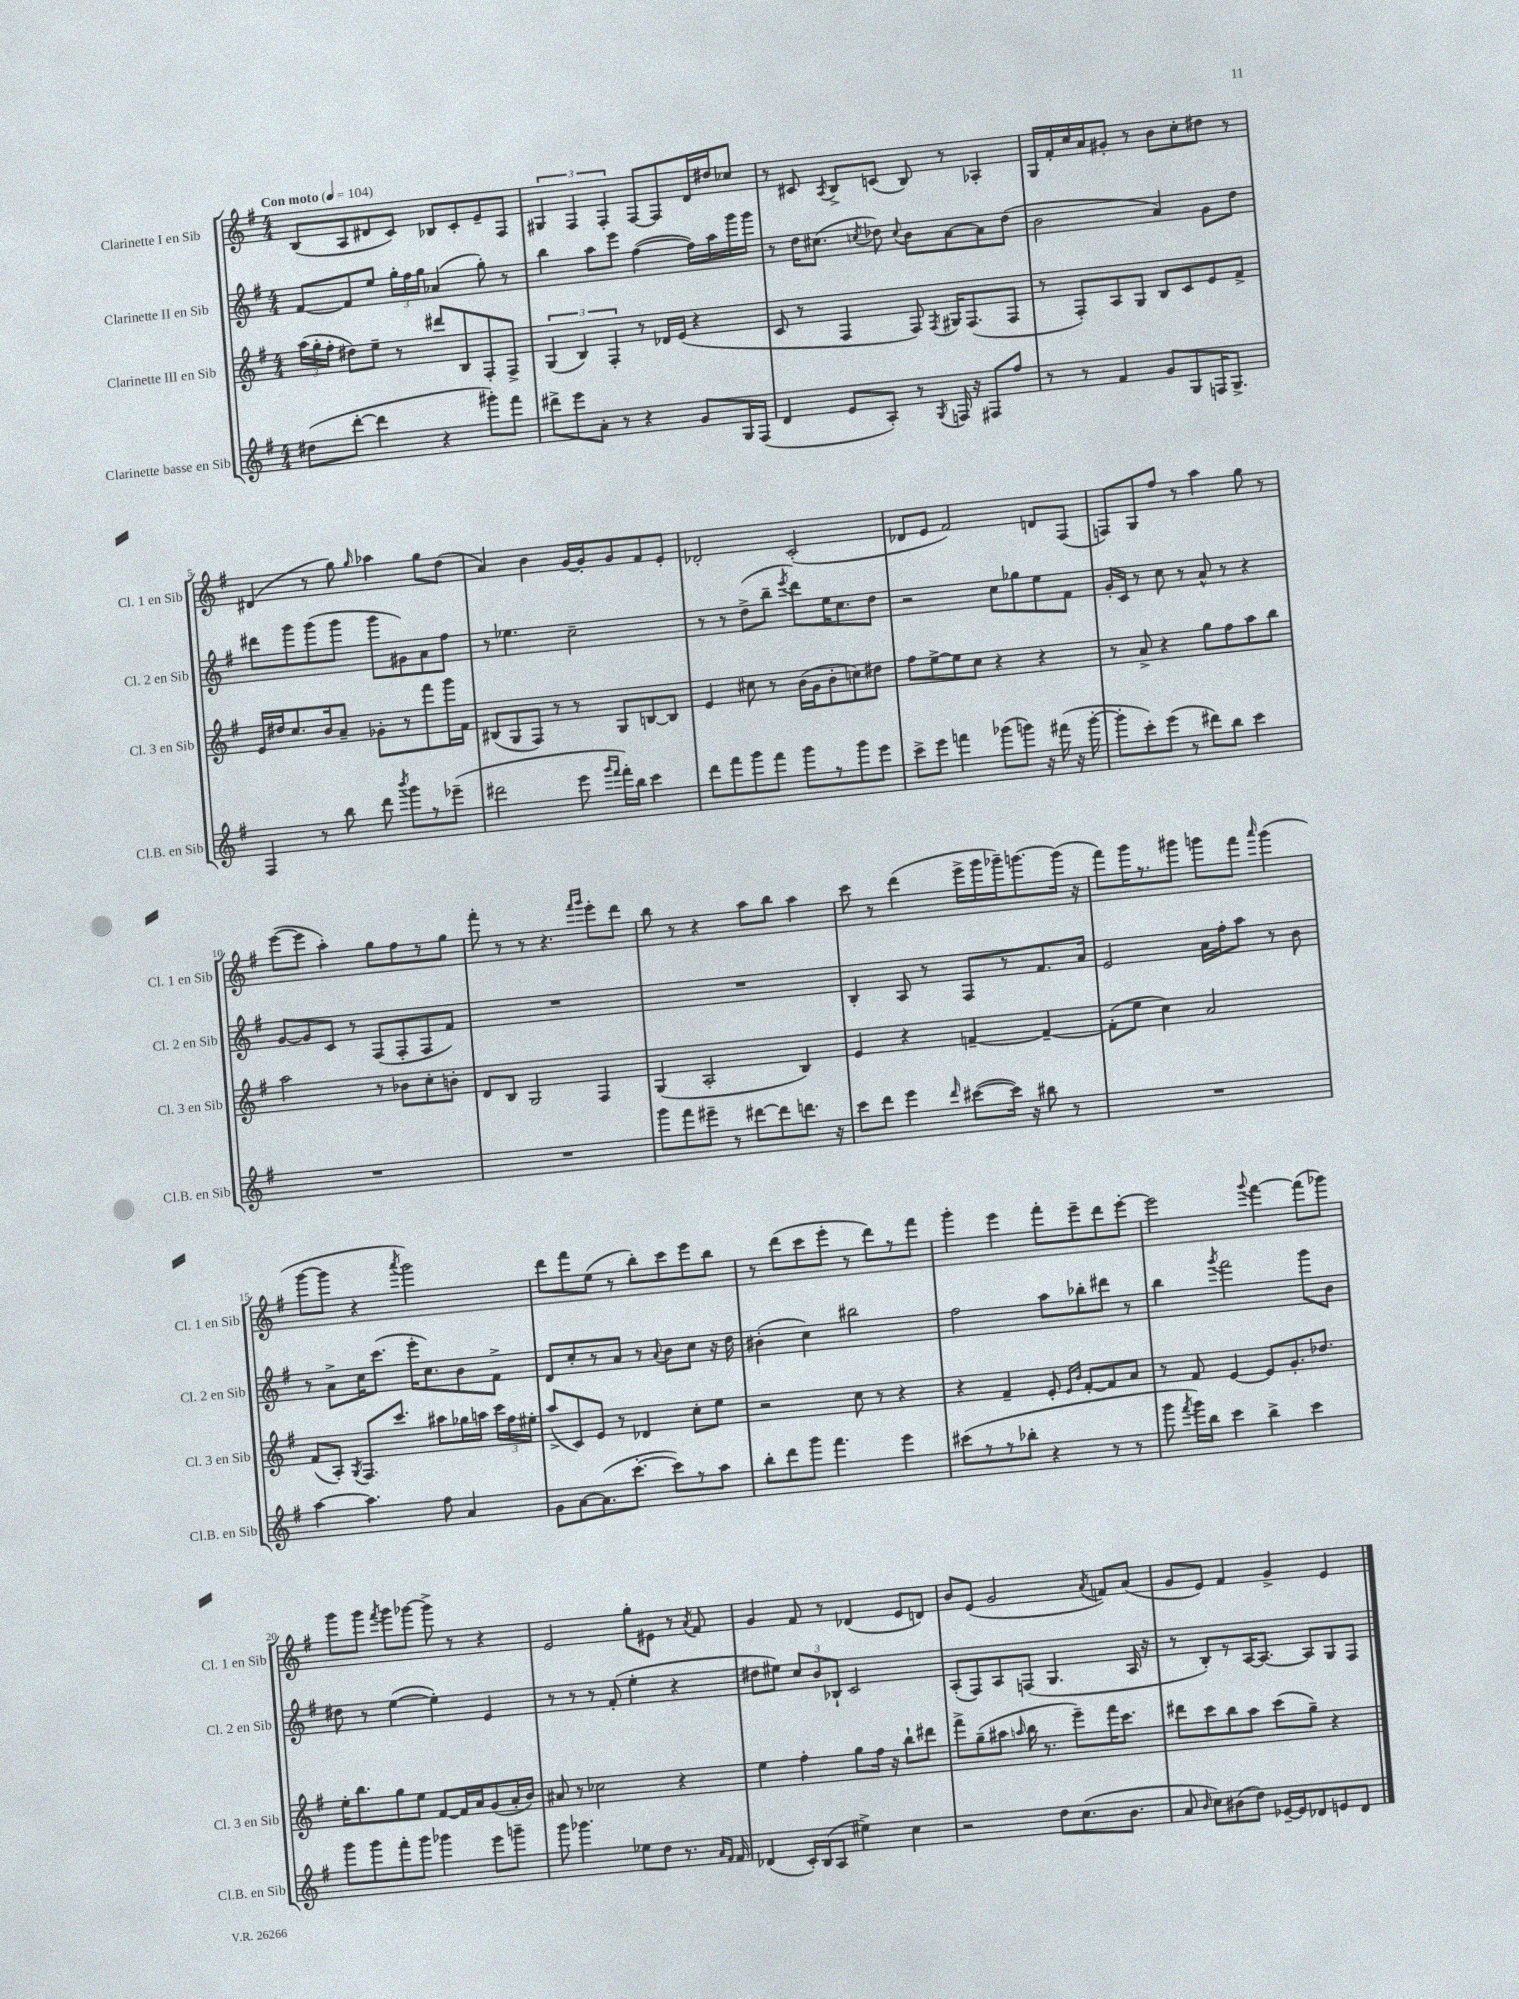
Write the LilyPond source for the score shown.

<<
\new StaffGroup <<
\new Staff = "s0" \with { instrumentName = "Clarinette I en Sib" shortInstrumentName = "Cl. 1 en Sib" } {
    \clef treble \key g \major \numericTimeSignature \time 4/4 \tempo "Con moto" 4 = 104
    \autoBeamOff b8[( a8 dis'8 c'8]) bes8[ c'8-. e'8-- fis8] |
    \tuplet 3/2 { gis4 fis4 fis4-. } fis8[~ fis8 d'16 dis''16 ces''8] |
    r8 cis'8 \acciaccatura { a8 } b8[-> c'8]( b8) r8 aes4-. |
    g16[ fis'16-. c''16 a'16 gis'8]-. r8 b'8[ c''8-. dis''8] r8 |
    dis'4( r8 g''8) \grace { g''16 } aes''4 g''8[ d''8]( |
    a'4) b'4 g'16[~ g'16-. g'8 fis'8 e'8]-. |
    des'2-. c'2-.( |
    des'8[ e'8] fis'2) d'8[ fis8]( |
    f8[) g8 fis''8] r8 a''4 g''8 r8 |
    e'''8[~( e'''8] a''4-.) g''8[ fis''8 r8 g''8] |
    fis'''8-. r8 r8 r4. \grace { fis'''16[ g'''16] } e'''8[-. d'''8] |
    b''8 r8 r4 a''8[ b''8] a''4 |
    c'''8 r8 d'''4( e'''16[-> g'''16 ges'''16--) g'''8.~ g'''16]( r16 |
    fis'''8[) g'''16 r8. gis'''8] g'''8[ fis'''8] \grace { a'''16 } g'''4( |
    g'''8[~ g'''8] r4 \acciaccatura { a'''8 } g'''2) |
    d'''8[ fis'''8 e''8]( r8 b''8[-.) c'''8 e'''8 b''8] |
    r8 d'''8[( c'''8 e'''8]-. r8 d'''8[) r8 fis'''8] |
    g'''4-. e'''4 fis'''8[-. e'''8-- d'''8 e'''8]~-. |
    e'''2 \appoggiatura { g'''8 } fis'''4~ fis'''8[( ges'''8]) |
    g'''8[ g'''8] \acciaccatura { fis'''8 } g'''8[ ges'''8]~ ges'''8-> r8 r4 |
    e'2 g''8[-. eis'8] r8 \acciaccatura { a'8 } fis'8 |
    g'4 fis'8 r8 des'4( e'8[ d'8]) |
    b'8[ e'8]( g'2 \acciaccatura { a'8 } f'8[) a'8]( |
    g'8[ e'8]) fis'4 g'4-> e'4 \bar "|." |
}
\new Staff = "s1" \with { instrumentName = "Clarinette II en Sib" shortInstrumentName = "Cl. 2 en Sib" } {
    \clef treble \key g \major \numericTimeSignature \time 4/4
    \autoBeamOff fis'8[~ fis'8 e''8] \tuplet 3/2 { g''16[-. fis''16 g''16] } aes'4( g''8-.) r8 |
    b''4 a''8[ e'''8] fis''4~( fis''16[) a''16 g'''16 g'''16] |
    r8 d''16[ cis''8.]( \acciaccatura { c''8 } des''8) \appoggiatura { c''8 } b'8[ a'8~ a'8 des''8]( |
    b'2 a'4) g'8[ d''8] |
    dis'''8[ g'''8 g'''8( g'''8] g'''8[ gis'8) a'8 fis''8] |
    r8 ees''4. c''2-- |
    r8 r8 d''8[->( b''8]-- \acciaccatura { e'''8 } d'''8[) e''16 c''8. d''8] |
    r2 c''8[ ges''8 e''8 fis'8] |
    g'16[-. c'16] r8 c''8 r8 a'8-^ r8 r4 |
    g'8[~ g'8 c'8] r8 fis8[( fis8-. fis8 fis'8]) |
    R1 |
    R1 |
    b4-. a8 r8 fis8[ r8 fis'8. a'16] |
    e'2 a'16[ fis''16-. a''8] r8 b'8 |
    r8 a'8[-> c''16 c'''8.]( e'''16[-. c''8.) b'8 fis'8]-> |
    d'8[ c''8-. r8 a'8] r8 \appoggiatura { a'8 } b'8[ c''8] r16 d''16 |
    bis'4-.( c''4) bis''2 |
    fis''2 a''8[ bes''8-. dis'''8] r8 |
    b''4 \acciaccatura { g'''8 } fis'''2 g'''8[ b'8] |
    dis''8 r8 e''4~( e''4-.) e'4 |
    r8 r8 r8 fis'8-.( e''4-. r4 |
    dis''8[ eis''8]) \tuplet 3/2 { c''8[ b'8 bes8]-! } c'2 |
    a8[-.( fis8) a8 f8]( g4. a16 r16 |
    r8 b8[-.) r8 a16~ a8.]~ a8[ g8 fis8] \bar "|." |
}
\new Staff = "s2" \with { instrumentName = "Clarinette III en Sib" shortInstrumentName = "Cl. 3 en Sib" } {
    \clef treble \key g \major \numericTimeSignature \time 4/4
    \autoBeamOff \tuplet 3/2 { a''16[( g''16-. fis''16]-. } dis''8[) e''8]-- r8 dis'''8[ b8 fis8-. fis8]-> |
    \tuplet 3/2 { g4( b4) fis4-. } r8 des'16[ e'16]( r4 |
    c'8 r8 fis4 fis8) \acciaccatura { fis8 } gis16[ fis8.( fis8] |
    r8 fis8[-.) a8 g8] b8[ c'8 e'8 fis'8]-> |
    e'16[ dis''16 c''8. b'16 a'8]-- ges'8[-. r8 fis'''8 g'''16 fis'16] |
    bis8[( g8 fis8]) r8 r8 g8[ b8~ b8] |
    e'4 cis''8 r8 b'16[( g'16 b'8-. c''8) dis''8] |
    fis''8[ e''8~-> e''8 c''8] r4 r4 |
    r8 a'8-> r4 g''8[ fis''8 a''8 b''8] |
    a''2 r8 bes'8[ c''8-. b'8]-. |
    d'8[ b8] g2 fis4 |
    g4( a2-. b4) |
    e'4 r4 f'4~-- f'4~-- |
    f'8[-.( e''8] c''4) a'2 |
    fis'8[( a8]-.) \acciaccatura { g8 } fis8.[ c'''8.] ais''8[ ges''16 a''16] \tuplet 3/2 { c'''16[ fis''16 eis''16]-. } |
    a''8[->( c'8) e'8] r8 des'4 c''8[-. e''8] |
    r2 c''8 r8 r4 |
    r4 fis'4-- e'8-. \grace { e'16[ b'16] } fis'8[~-. fis'8 a'8] |
    r8 fis'8 e'4~ e'8[ g'8.-. des''8.] |
    e''16[-. b''8. g''8 e''8] fis'8[~ fis'16 a'16 g'8( a'16-. b'16]) |
    ais'8 r8 ces''2 r4 |
    e''4 fis''4-. g''8[ fis''16] r16 b''8[-! dis'''8] |
    fis'''8[-> g''8--( ais''8] \grace { a''16 } b''16 r8. e'''8[--) fis'''16 c'''8.] |
    dis'''8[ c'''8 b''8 a''8] c'''8[( g''8]--) r4 \bar "|." |
}
\new Staff = "s3" \with { instrumentName = "Clarinette basse en Sib" shortInstrumentName = "Cl.B. en Sib" } {
    \clef treble \key g \major \numericTimeSignature \time 4/4
    \autoBeamOff dis''8[( d'''8]~-. d'''4 r4 gis'''8[-.) fis'''8] |
    dis'''8[-> e'''8 a'8]-. r8 r4 g'8[ g16 fis16]( |
    d'4 e'8[ a8]-.) r8 \acciaccatura { g8 } f16 r16 fis8[ fis''8] |
    r8 r8 fis'4 g'8[ g8 f16 g8.]-> |
    fis4 r8 b''8 d'''8 \acciaccatura { b'''8 } g'''8[ r8 ees'''8]--( |
    dis'''2 e'''8 \grace { g'''16[ fis'''16] } fis'''16[-.) b''16] c'''4 |
    d'''8[ fis'''8 g'''8 fis'''8] g'''8[ r8 g'''8 e'''8] |
    c'''8[-> e'''8] f'''4 ges'''8[( g'''8]) r16 fis'''16( r16 g'''16~-. |
    g'''8[-. c'''8-.) e'''8]( r8 dis'''8[) b''8] c'''4 |
    R1 |
    R1 |
    g'''8[ fis'''8 eis'''8]-- r8 dis'''8[~ dis'''8 d'''8.] r16 |
    c'''8[ d'''8] e'''4 \grace { d'''16 } cis'''8[~( cis'''16]) r16 bis''8 r8 |
    R1 |
    a''4~ a''4. fis''8 a'4 |
    g'8[ a'8~ a'8.( c'''8.]~-. c'''8[) r8 a''8] |
    b''8[-. d'''8 g'''8] fis'''4. e'''4 |
    cis'''8[( r8 r8 bes''8]-. r4 r8 r8 |
    g'''8 \acciaccatura { fis'''8 } g'''16[) b''16] c'''4 b''4-> c'''4 |
    g'''8[ g'''8 fis'''8-. g'''8] ges'''4 e'''8[ g'''8]-- |
    g'''8 ges'''4. ees''8[ d''8] r8. \grace { a'16[ fis'16] } fis'16 |
    des'4( c'16[-.) b16( a8] eis''4->) c''4 |
    r2 d''8[ c''8.( b'8.] |
    a'8 \grace { b'16 } c''8[) bis'8( d''8]) ees'16[~-- ees'16 des'8 e'8 des'8] \bar "|." |
}
>>
>>
